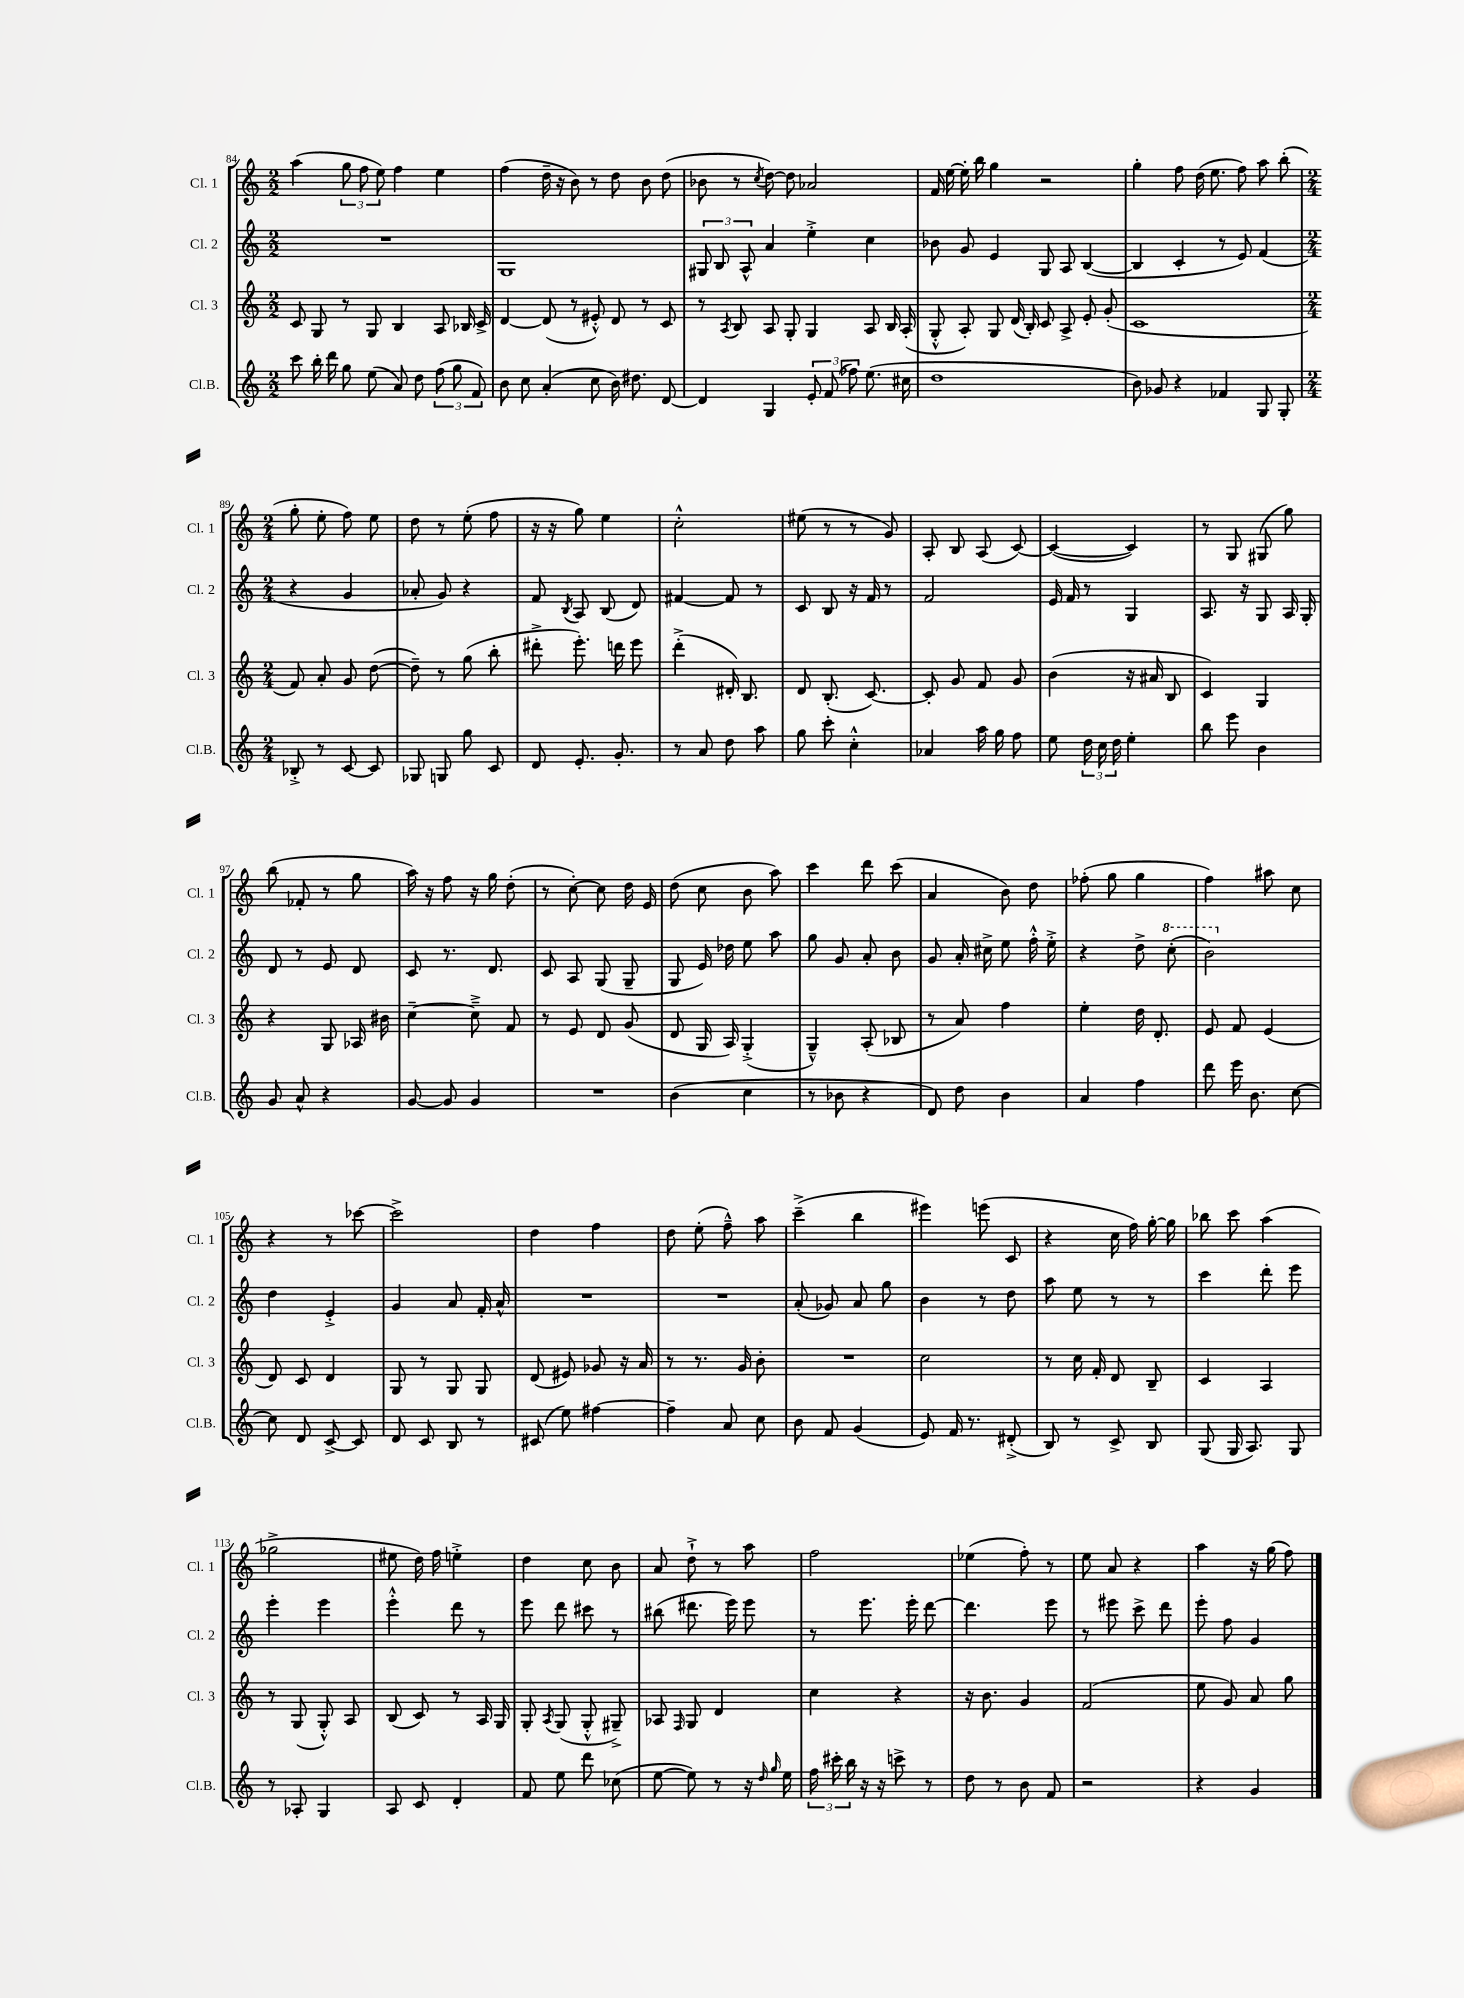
<<
\new StaffGroup <<
\new Staff = "s0" \with { instrumentName = "Cl. 1" shortInstrumentName = "Cl. 1" } {
    \clef treble \key c \major \numericTimeSignature \time 2/2
    \autoBeamOff a''4( \tuplet 3/2 { g''8 f''8 e''8) } f''4 e''4 |
    f''4( d''16-- r16 b'8) r8 d''8 b'8 d''8( |
    bes'8 r8 \acciaccatura { c''8 } d''8~) d''8 aes'2 |
    f'16 e''16~ e''16-. b''16 g''4 r2 |
    g''4-. f''8 d''16( e''8. f''8) a''8 b''8-.( |
    \numericTimeSignature \time 2/4 g''8-. e''8-. f''8) e''8 |
    d''8 r8 e''8-.( f''8 |
    r16 r16 g''8) e''4 |
    c''2-.-^ |
    eis''8( r8 r8 g'8) |
    a8-. b8 a8( c'8~) |
    c'4~( c'4) |
    r8 g8 gis8( g''8) |
    b''8( fes'8-. r8 g''8 |
    a''16) r16 f''8 r16 g''16 d''8-.( |
    r8 c''8~-.) c''8 d''16 e'16 |
    d''8( c''8 b'8 a''8) |
    c'''4 d'''8 c'''8( |
    a'4 b'8) d''8 |
    fes''8-.( g''8 g''4 |
    f''4) ais''8 c''8 |
    r4 r8 ces'''8~ |
    ces'''2-> |
    d''4 f''4 |
    d''8 e''8-.( f''8---^) a''8 |
    c'''4--->( b''4 |
    eis'''4) e'''8( c'8 |
    r4 c''16 f''16) g''16~-. g''16 |
    bes''8 c'''8 a''4( |
    ges''2-> |
    eis''8 d''16) f''16 e''4-.-> |
    d''4 c''8 b'8 |
    a'8 d''8-!-> r8 a''8 |
    f''2 |
    ees''4( f''8-.) r8 |
    e''8 a'8 r4 |
    a''4 r16 g''16( f''8) \bar "|." |
}
\new Staff = "s1" \with { instrumentName = "Cl. 2" shortInstrumentName = "Cl. 2" } {
    \clef treble \key c \major \numericTimeSignature \time 2/2
    \autoBeamOff R1 |
    g1 |
    \tuplet 3/2 { gis8 b8 a8-^ } a'4 e''4-.-> c''4 |
    bes'8 g'8 e'4 g8 a8 b4~( |
    b4 c'4-. r8 e'8) f'4( |
    \numericTimeSignature \time 2/4 r4 g'4 |
    aes'8-. g'8) r4 |
    f'8 \acciaccatura { b8 } a8 b8( d'8) |
    fis'4~ fis'8 r8 |
    c'8 b8 r16 f'16 r8 |
    f'2 |
    e'16 f'16 r8 g4 |
    a8. r16 g8 a16 g16-. |
    d'8 r8 e'8 d'8 |
    c'8 r8. d'8. |
    c'8 a8 g8( g8-- |
    g8 e'16) des''16 e''8 a''8 |
    g''8 g'8 a'8-. b'8 |
    g'8 a'16-. cis''16-> e''8 f''16-.-^ e''16-.-> |
    r4 d''8-> \ottava #1 c'''8-.( |
    b''2) \ottava #0 |
    d''4 e'4-.-> |
    g'4 a'8 f'16-. a'16-^ |
    R2 |
    R2 |
    a'8-.( ges'8) a'8 g''8 |
    b'4 r8 d''8 |
    a''8 e''8 r8 r8 |
    c'''4 d'''8-. e'''8 |
    e'''4-. e'''4 |
    e'''4-.-^ d'''8 r8 |
    e'''8 d'''8 cis'''8 r8 |
    bis''8( dis'''8. e'''16) e'''8 |
    r8 e'''8. e'''16-. d'''8~ |
    d'''4. e'''8 |
    r8 eis'''8 c'''8-> d'''8 |
    e'''8-. f''8 g'4 \bar "|." |
}
\new Staff = "s2" \with { instrumentName = "Cl. 3" shortInstrumentName = "Cl. 3" } {
    \clef treble \key c \major \numericTimeSignature \time 2/2
    \autoBeamOff c'8 g8 r8 g8 b4 a8 bes16 c'16-> |
    d'4~ d'8( r8 eis'8-.-^) d'8 r8 c'8 |
    r8 \acciaccatura { a8 } b8 a8 g8-. g4 a8 b16 a16-.( |
    g8-.-^ a8-.) g8 d'16( b16-.) c'8 a8-> e'8-. g'8-.( |
    c'1 |
    \numericTimeSignature \time 2/4 f'8) a'8-. g'8 d''8~( |
    d''8--) r8 g''8( b''8-. |
    dis'''8-.-> e'''8.-.) d'''16 e'''8 |
    d'''4-.->( dis'16-.) b8. |
    d'8 b8.-.( c'8.~) |
    c'8-. g'8 f'8 g'8 |
    b'4( r16 ais'16 b8 |
    c'4) g4 |
    r4 g8 aes16 bis'16 |
    c''4~-- c''8---> f'8 |
    r8 e'8 d'8 g'8( |
    d'8 g16 a16) g4-.->( |
    g4---^) a8-.( bes8 |
    r8 a'8) f''4 |
    e''4-. d''16 d'8.-. |
    e'8 f'8 e'4( |
    d'8) c'8 d'4 |
    g8 r8 g8 g8 |
    d'8( eis'8) ges'8 r16 a'16 |
    r8 r8. g'16 b'8-. |
    R2 |
    c''2 |
    r8 c''16 f'16-. d'8 b8-- |
    c'4 a4 |
    r8 g8( g8-.-^) a8 |
    b8( c'8) r8 a16 g16 |
    g8-. \acciaccatura { a8 } g8( g8-.-^ gis8--->) |
    aes8 \grace { f16 } g8 d'4 |
    c''4 r4 |
    r16 b'8. g'4 |
    f'2( |
    e''8 g'8) a'8 g''8 \bar "|." |
}
\new Staff = "s3" \with { instrumentName = "Cl.B." shortInstrumentName = "Cl.B." } {
    \clef treble \key c \major \numericTimeSignature \time 2/2
    \autoBeamOff c'''8 b''16-. d'''16 g''8 e''8( a'8) d''8 \tuplet 3/2 { f''8( g''8 f'8) } |
    b'8 c''8 a'4-.( c''8 b'16) dis''8. d'8~ |
    d'4 g4 \tuplet 3/2 { e'8-. f'8( fes''8) } e''8.( cis''16 |
    d''1 |
    b'8) ges'8 r4 fes'4 g8 g8-. |
    \numericTimeSignature \time 2/4 bes8-.-> r8 c'8~ c'8 |
    ges8 g8 g''8 c'8 |
    d'8 e'8.-. g'8.-. |
    r8 a'8 d''8 a''8 |
    g''8 c'''8-. c''4-.-^ |
    aes'4 a''16 g''16 f''8 |
    e''8 \tuplet 3/2 { d''16 c''16 d''16 } e''4-. |
    b''8 e'''8 b'4 |
    g'8 a'8-^ r4 |
    g'8~ g'8 g'4 |
    R2 |
    b'4( c''4 |
    r8 bes'8 r4 |
    d'8) d''8 b'4 |
    a'4 f''4 |
    d'''8 e'''16 b'8. c''8~ |
    c''8 d'8 c'8~-> c'8 |
    d'8 c'8 b8 r8 |
    cis'8( e''8) fis''4~ |
    fis''4-- a'8 c''8 |
    b'8 f'8 g'4( |
    e'8) f'16 r8. dis'8-.->( |
    b8) r8 c'8-> b8 |
    g8( g16 a8.) g8 |
    r8 aes8-. g4 |
    a8 c'8 d'4-. |
    f'8 e''8 d'''8 ces''8( |
    e''8~ e''8) r8 r16 \grace { d''16 g''16 } e''16 |
    \tuplet 3/2 { f''16 cis'''16-. b''16 } r16 r16 c'''8-> r8 |
    d''8 r8 b'8 f'8 |
    r2 |
    r4 g'4 \bar "|." |
}
>>
>>
\layout { \context { \Score currentBarNumber = #84 } }
